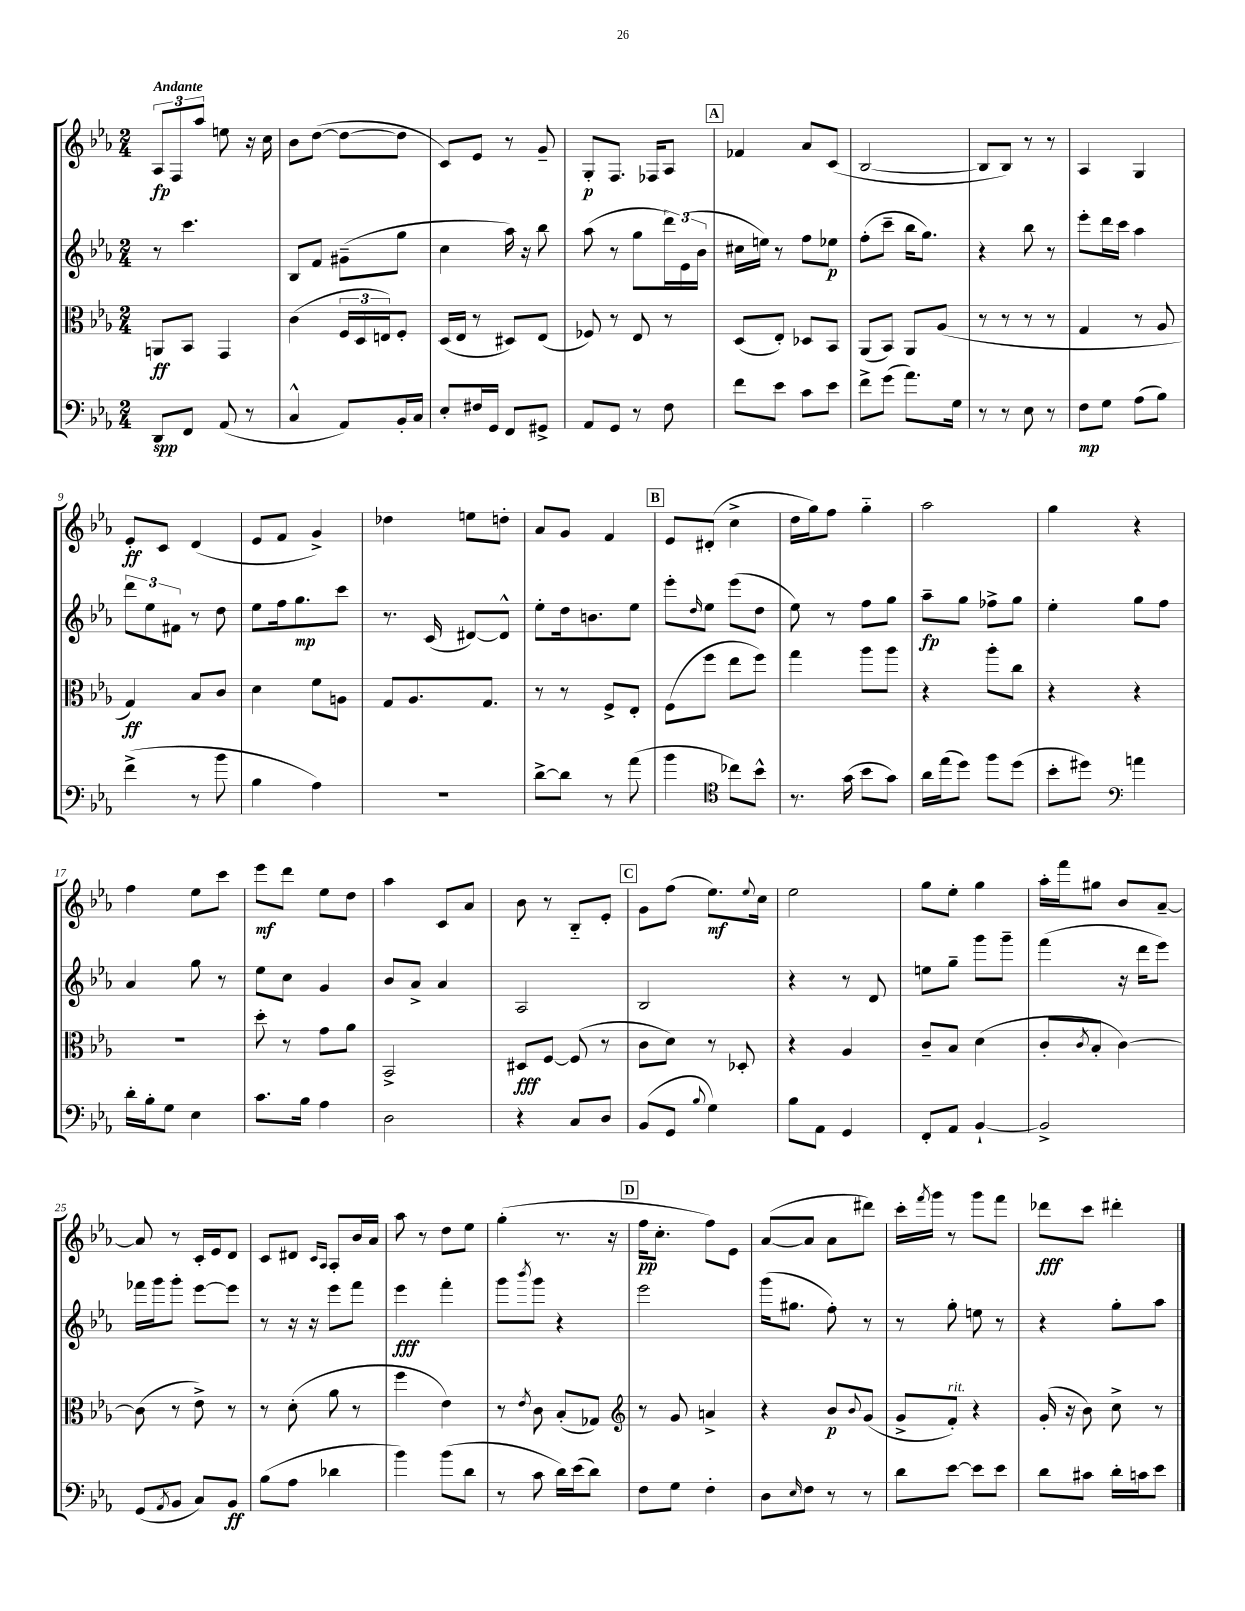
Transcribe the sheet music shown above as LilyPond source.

<<
\new StaffGroup <<
\new Staff = "s0" {
    \clef treble \key ees \major \numericTimeSignature \time 2/4 \tempo "Andante"
    \tuplet 3/2 { aes8\fp f8 aes''8 } e''8 r16 c''16 |
    bes'8 d''8~( d''8~ d''8 |
    c'8) ees'8 r8 g'8-- |
    g8-.\p f8. fes16 aes8 |
    \mark \markup { \box "A" } fes'4 aes'8 c'8( |
    bes2~ |
    bes8 bes8) r8 r8 |
    aes4 g4 |
    ees'8-.\ff c'8 d'4( |
    ees'8 f'8 g'4->) |
    des''4 e''8 d''8-. |
    aes'8 g'8 f'4 |
    \mark \markup { \box "B" } ees'8 dis'8-.( c''4-> |
    d''16 g''16) f''8 g''4-_ |
    aes''2 |
    g''4 r4 |
    f''4 ees''8 c'''8 |
    ees'''8\mf d'''8 ees''8 d''8 |
    aes''4 c'8 aes'8 |
    bes'8 r8 bes8-_ ees'8-. |
    \mark \markup { \box "C" } g'8 f''8( ees''8.\mf) \appoggiatura { ees''8 } c''16 |
    ees''2 |
    g''8 ees''8-. g''4 |
    aes''16-. f'''16 gis''8 bes'8 aes'8~-- |
    aes'8 r8 c'16-. ees'16 d'8 |
    c'8 dis'8 \grace { c'16 aes16 } aes8-. bes'16 aes'16 |
    aes''8 r8 d''8 ees''8 |
    g''4-.( r8. r16 |
    \mark \markup { \box "D" } f''16\pp c''8.-. f''8) ees'8 |
    aes'8~( aes'8 aes'8 dis'''8) |
    c'''16-. \acciaccatura { f'''8 } g'''16 r8 g'''8 f'''8 |
    des'''8\fff c'''8 dis'''4-. \bar "|." |
}
\new Staff = "s1" {
    \clef treble \key ees \major \numericTimeSignature \time 2/4
    r8 c'''4. |
    bes8 f'8 gis'8--( g''8 |
    c''4 aes''16) r16 bes''8 |
    aes''8( r8 g''8 \tuplet 3/2 { d'''16) ees'16( bes'16 } |
    \mark \markup { \box "A" } cis''16 e''16) r8 f''8 ees''8\p |
    f''8-.( c'''8-- bes''16 g''8.) |
    r4 bes''8 r8 |
    ees'''8-. d'''16 c'''16 aes''4 |
    \tuplet 3/2 { d'''8 ees''8 fis'8 } r8 d''8 |
    ees''8 f''16 g''8.\mp c'''8 |
    r8. c'16( dis'8~) dis'8-^ |
    ees''8-. d''16 b'8. ees''8 |
    \mark \markup { \box "B" } ees'''8-. \grace { d''16 } ees''8 ees'''8( d''8 |
    ees''8) r8 f''8 g''8 |
    aes''8--\fp g''8 fes''8-> g''8 |
    ees''4-. g''8 f''8 |
    aes'4 g''8 r8 |
    ees''8 c''8 g'4 |
    bes'8 aes'8-> aes'4 |
    aes2 |
    \mark \markup { \box "C" } bes2 |
    r4 r8 d'8 |
    e''8 g''8-- g'''8 g'''8-- |
    f'''4( r16 d'''16 ees'''8) |
    fes'''16 g'''16 g'''8-. ees'''8~ ees'''8 |
    r8 r16 r16 ees'''8 f'''8 |
    ees'''4\fff f'''4-. |
    g'''8 \acciaccatura { bes'''8 } g'''8 r4 |
    \mark \markup { \box "D" } ees'''2 |
    g'''16( gis''8. f''8-.) r8 |
    r8 g''8-. e''8 r8 |
    r4 g''8-. aes''8 \bar "|." |
}
\new Staff = "s2" {
    \clef alto \key ees \major \numericTimeSignature \time 2/4
    a,8\ff bes,8 g,4 |
    c'4( \tuplet 3/2 { f16 d16 e16) } f8-. |
    d16( ees16 r8 dis8) ees8( |
    fes8) r8 ees8 r8 |
    \mark \markup { \box "A" } d8( ees8-.) des8 bes,8 |
    aes,8( bes,8) aes,8 aes8( |
    r8 r8 r8 r8 |
    g4 r8 aes8 |
    g4\ff) bes8 c'8 |
    d'4 f'8 a8 |
    g8 aes8. g8. |
    r8 r8 f8-> ees8-. |
    \mark \markup { \box "B" } f8( f''8 ees''8 f''8) |
    g''4 aes''8 aes''8 |
    r4 aes''8-. c''8 |
    r4 r4 |
    R2 |
    d''8-. r8 g'8 aes'8 |
    bes,2-> |
    dis8\fff f8~ f8( r8 |
    \mark \markup { \box "C" } c'8 d'8) r8 des8-. |
    r4 aes4 |
    c'8-- bes8 d'4( |
    c'8-. \acciaccatura { c'8 } bes8-. c'4~) |
    c'8( r8 ees'8->) r8 |
    r8 d'8-.( aes'8 r8 |
    f''4 ees'4) |
    r8 \acciaccatura { ees'8 } c'8 bes8-.( ges8) |
    \mark \markup { \box "D" } \clef treble r8 g'8 a'4-> |
    r4 bes'8\p \appoggiatura { bes'8 } g'8( |
    g'8-> f'8-.^\markup { \italic "rit." }) r4 |
    g'16-.( r16 bes'8) c''8-> r8 \bar "|." |
}
\new Staff = "s3" {
    \clef bass \key ees \major \numericTimeSignature \time 2/4
    d,8\spp f,8 aes,8( r8 |
    c4-^ aes,8) bes,16-. c16 |
    ees8-. fis16 g,16 f,8 gis,8-> |
    aes,8 g,8 r8 f8 |
    \mark \markup { \box "A" } f'8 ees'8 c'8 ees'8 |
    f'8-> g'8( aes'8.) g16 |
    r8 r8 ees8 r8 |
    f8\mp g8 aes8( bes8) |
    f'4->( r8 bes'8 |
    bes4 aes4) |
    R2 |
    d'8~-> d'8 r8 aes'8( |
    \mark \markup { \box "B" } bes'4 \clef tenor ces''8) bes'8-^ |
    r8. g'16( bes'8 g'8) |
    aes'16 ees''16( d''8) f''8 d''8( |
    bes'8-. dis''8) \clef bass a'4 |
    d'16-. bes16-. g8 ees4 |
    c'8. bes16 aes4 |
    d2 |
    r4 c8 d8 |
    \mark \markup { \box "C" } bes,8( g,8 \appoggiatura { bes8 } g4) |
    bes8 aes,8 g,4 |
    f,8-. aes,8 bes,4~-! |
    bes,2-> |
    g,8( \acciaccatura { aes,8 } bes,8 c8) bes,8\ff |
    bes8( aes8 des'4 |
    bes'4) bes'8( d'8 |
    r8 c'8 d'16) ees'16( d'8) |
    \mark \markup { \box "D" } f8 g8 f4-. |
    d8 \grace { ees16 } f8 r8 r8 |
    d'8 ees'8~ ees'8 ees'8 |
    d'8 cis'8 d'16-. c'16 ees'8 \bar "|." |
}
>>
>>
